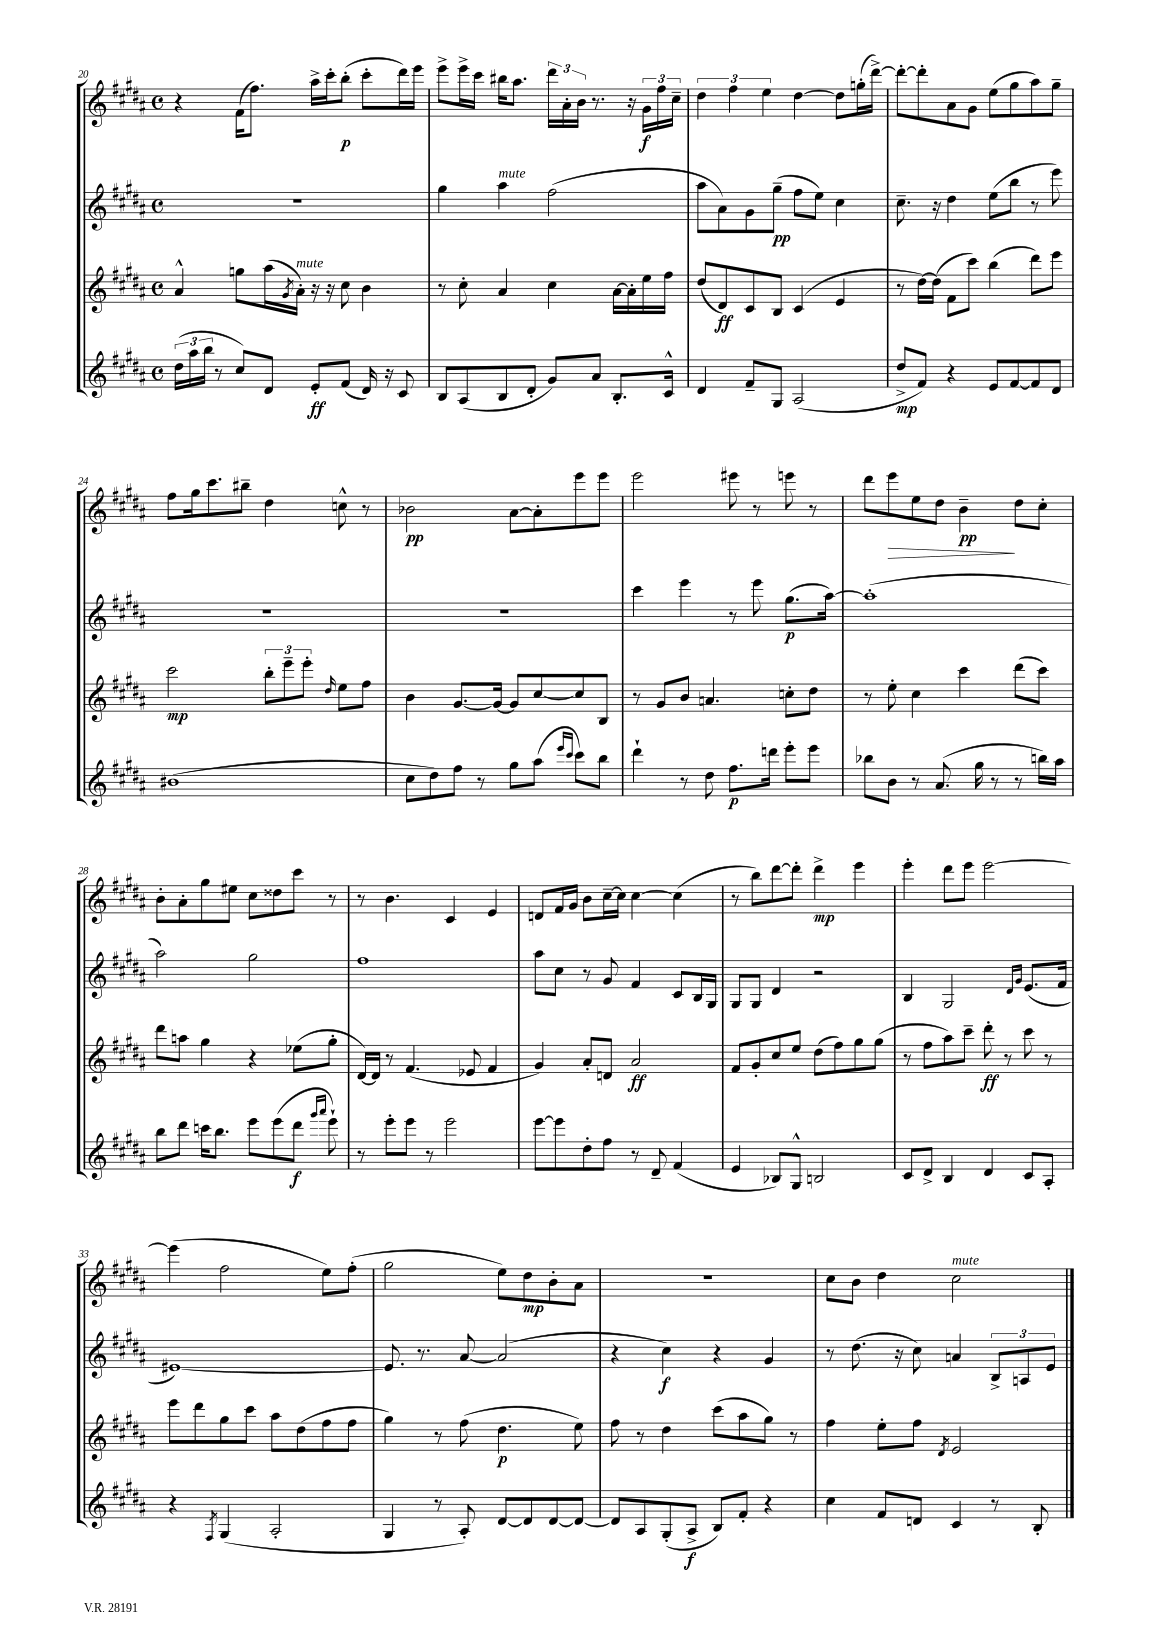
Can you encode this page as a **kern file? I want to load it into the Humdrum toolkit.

**kern	**kern	**kern	**kern
*staff4	*staff3	*staff2	*staff1
*clefG2	*clefG2	*clefG2	*clefG2
*k[f#c#g#d#a#]	*k[f#c#g#d#a#]	*k[f#c#g#d#a#]	*k[f#c#g#d#a#]
*M4/4	*M4/4	*M4/4	*M4/4
*met(c)	*met(c)	*met(c)	*met(c)
(24dd#	4a#^^	1r	4r
24aa#	.	.	.
24bb	.	.	.
8r	.	.	.
8cc#)	8gg	.	(16f#
.	.	.	8.ff#)
8d#	(16aa#	.	.
.	8qg#	.	.
.	16a#')	.	.
8e'	16r	.	16aa#^
.	16r	.	16ccc#'
(8f#	8cc#	.	(8bb'
16d#)	4b	.	8ccc#'
16r	.	.	.
8c#	.	.	16ddd#)
.	.	.	16eee
=	=	=	=
8B	8r	4gg#	8eee^
(8A#	8cc#'	.	16eee^
.	.	.	16ccc#
8B	4a#	4aa#	16bb#
.	.	.	8.aa#
8d#'	.	.	.
8g#)	4cc#	(2ff#	24ddd#
.	.	.	24a#'
.	.	.	24b
8a#	.	.	8.r
8.B'	[16a#	.	.
.	16a#']	.	16r
.	16ee	.	24g#
.	.	.	24ff#
16c#^^	16ff#	.	.
.	.	.	24cc#~
=	=	=	=
4d#	(8dd#	8aa#	6dd#
.	8d#)	8a#)	.
.	.	.	6ff#
8f#~	8c#	8g#	.
.	.	.	6ee
8G#	8B	(8gg#~	.
(2A#	(4c#	8ff#	[4dd#
.	.	8ee)	.
.	4e	4cc#	8dd#]
.	.	.	(16gg'
.	.	.	[16ddd#^)
=	=	=	=
8dd#^	8r	8.cc#~	8ddd#'_
8f#)	[16dd#)	.	8ddd#']
.	(16dd#]	16r	.
4r	8f#	4dd#	8a#
.	8ccc#)	.	8g#
8e	(4bb	(8ee	(8ee
[8f#	.	8bb	8gg#
8f#]	8ddd#)	8r	8aa#)
8d#	8eee	8eee)	8gg#~
=	=	=	=
(1b#	2ccc#	1r	8ff#
.	.	.	16gg#
.	.	.	8.ccc#
.	.	.	8bb#~
.	12bb'	.	4dd#
.	12eee~	.	.
.	12eee'	.	.
.	16qqdd#	.	.
.	8ee	.	8cc^^
.	8ff#	.	8r
=	=	=	=
8cc#	4b	1r	2b-
8dd#)	.	.	.
8ff#	[8.g#	.	.
8r	.	.	.
.	16g#_	.	.
8gg#	8g#]	.	[8a#
(8aa#	[8cc#	.	8a#']
16qqeee	.	.	.
16qqccc#	.	.	.
8ccc#)	8cc#]	.	8eee
8bb	8B	.	8eee
=	=	=	=
4ddd#`	8r	4ccc#	2eee
.	8g#	.	.
8r	8b	4eee	.
8dd#	4.a	.	.
8.ff#	.	8r	8eee#
.	.	8eee	8r
16ddd	.	.	.
8eee'	8cc'	(8.gg#	8eee
8eee	8dd#	.	8r
.	.	[16aa#)	.
=	=	=	=
8bb-	8r	(1aa#']	8ddd#
8b	8ee'	.	8eee
8r	4cc#	.	8ee
(8.a#	.	.	8dd#
.	4ccc#	.	4b~
16gg#	.	.	.
8r	.	.	.
8r	(8ddd#	.	8dd#
16bb)	8ccc#)	.	8cc#'
16aa#	.	.	.
=	=	=	=
8bb	8ddd#	2aa#)	8b'
8ddd#	8aa	.	8a#'
16ccc	4gg#	.	8gg#
8.bb	.	.	.
.	.	.	8ee#
8eee	4r	2gg#	8cc#
(8eee	.	.	8dd##
8ddd#	(8ee-	.	8ccc#
16qqggg#	.	.	.
16qqaaa#	.	.	.
8eee`)	8gg#'	.	8r
=	=	=	=
8r	[16d#)	1ff#	8r
.	16d#]	.	.
8eee'	8r	.	4.b
8eee	(4.f#	.	.
8r	.	.	.
2eee	.	.	4c#
.	8e-	.	.
.	4f#	.	4e
=	=	=	=
[8eee	4g#)	8aa#	8d
8eee]	.	8cc#	16f#
.	.	.	16g#
8dd#'	8a#'	8r	8b
8ff#	8d	8g#	[16cc#~
.	.	.	16cc#]
8r	2a#	4f#	[4cc#
8d#~	.	.	.
(4f#	.	8c#	(4cc#]
.	.	16B	.
.	.	16G#	.
=	=	=	=
4e	8f#	8G#	8r
.	8g#'	8G#	8bb)
8B-)	8cc#	4d#	[8ddd#
8G#^^	8ee	.	8ddd#']
2B	(8dd#	2r	4ddd#^
.	8ff#)	.	.
.	8gg#	.	4eee
.	(8gg#	.	.
=	=	=	=
8c#	8r	4B	4eee'
8d#^	8ff#	.	.
4B	8aa#)	2G#	8ddd#
.	8ccc#~	.	8eee
4d#	8ddd#'	.	[2eee
.	8r	.	.
.	.	16qqd#	.
.	.	16qqg#	.
8c#	8ccc#	(8.e	.
8A#'	8r	.	.
.	.	16f#	.
=	=	=	=
4r	8eee	[1e#)	(4eee]
.	8ddd#	.	.
8qF#	.	.	.
(4G#	8gg#	.	2ff#
.	8ccc#	.	.
2A#'	8aa#	.	.
.	(8dd#	.	.
.	8ff#	.	8ee)
.	8ff#	.	(8ff#'
=	=	=	=
4G#	4gg#)	8.e#]	2gg#
.	.	8.r	.
8r	8r	.	.
8A#')	(8ff#	[8a#	.
[8d#	4.dd#	(2a#]	8ee)
8d#]	.	.	8dd#
[8d#	.	.	8b'
8d#_	8ee)	.	8a#
=	=	=	=
8d#]	8ff#	4r	1r
8A#	8r	.	.
(8G#'	4dd#	4cc#)	.
8A#^	.	.	.
8B)	(8ccc#	4r	.
8f#'	8aa#	.	.
4r	8gg#)	4g#	.
.	8r	.	.
=	=	=	=
4cc#	4ff#	8r	8cc#
.	.	(8.dd#	8b
8f#	8ee'	.	4dd#
.	.	16r	.
8d	8ff#	8cc#)	.
.	8qd#	.	.
4c#	2e	4a	2cc#
8r	.	12B^	.
.	.	12A	.
8B'	.	.	.
.	.	12e	.
==	==	==	==
*-	*-	*-	*-
